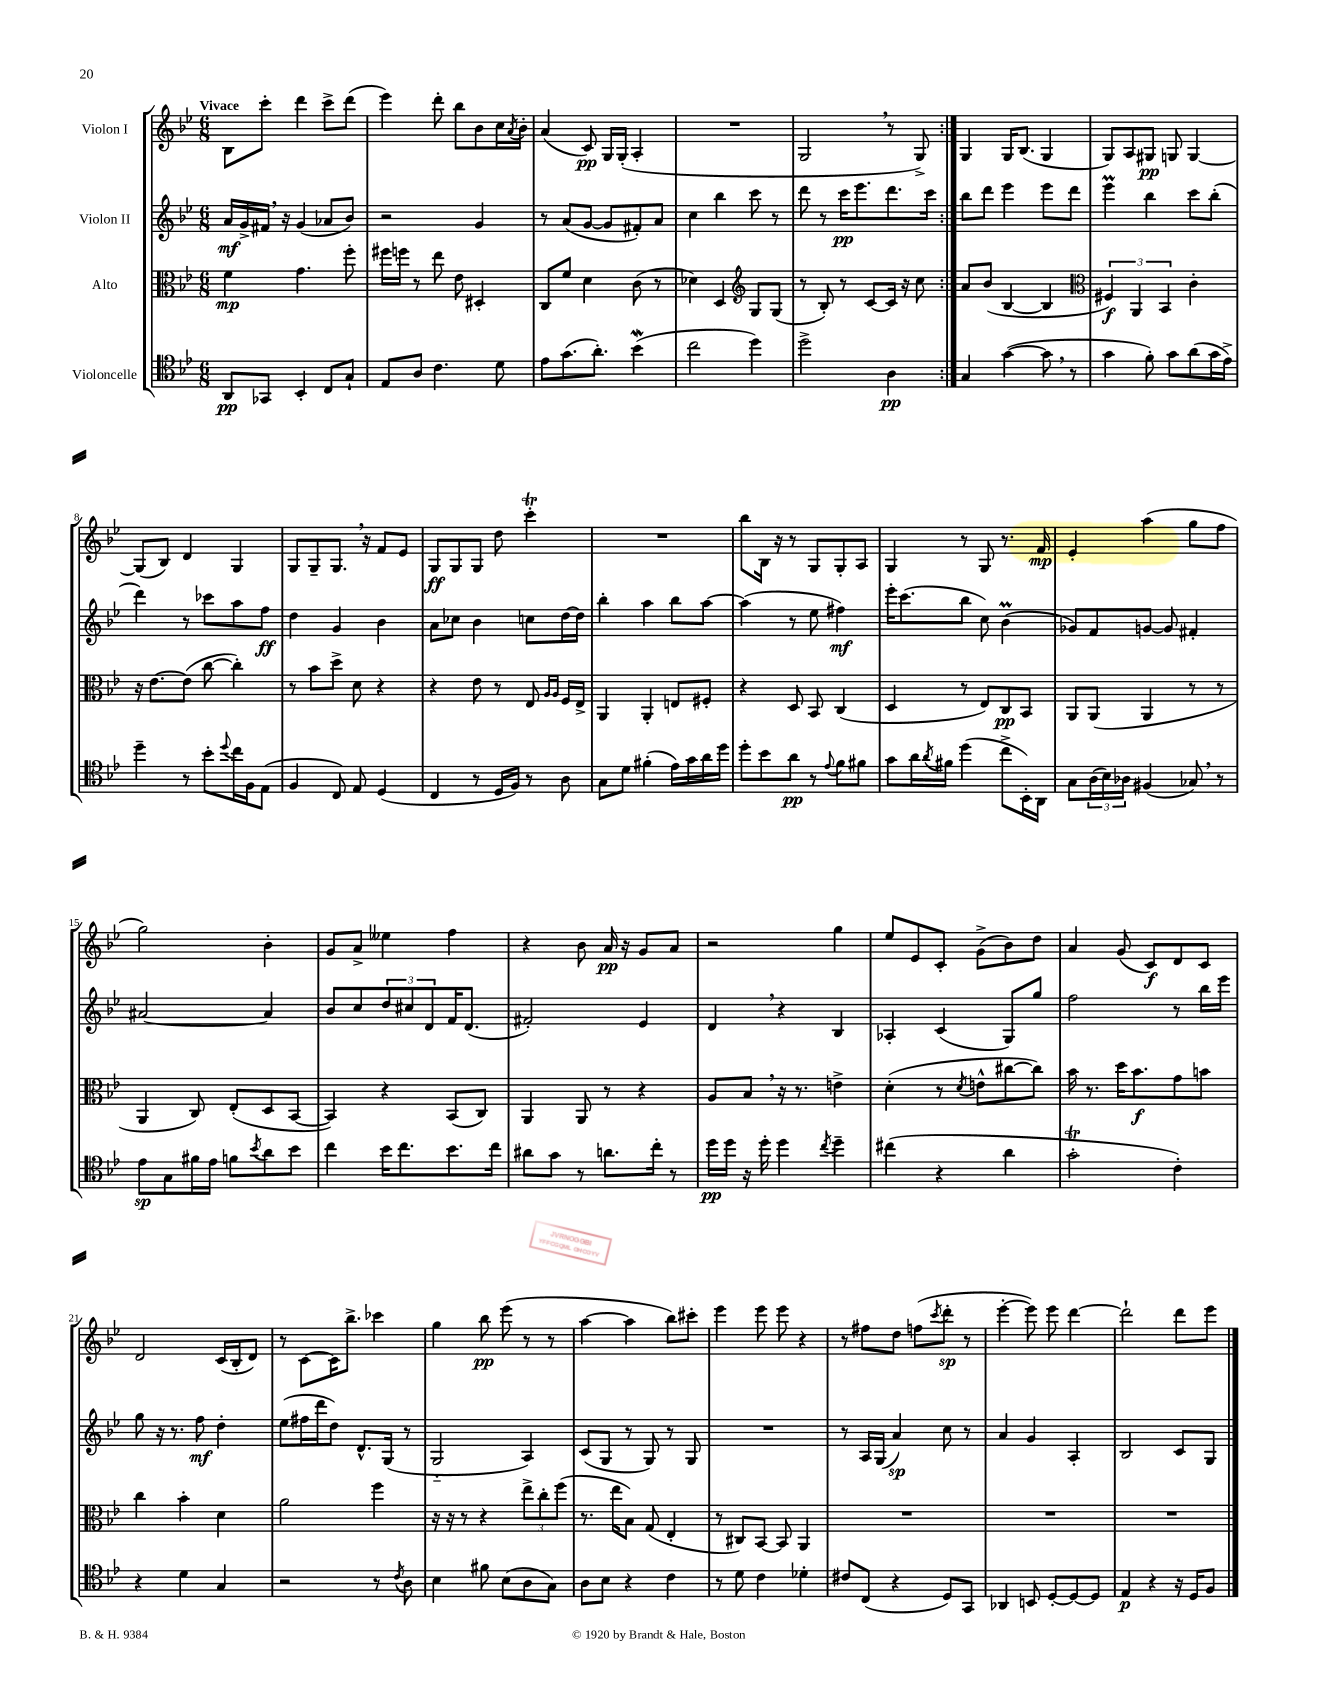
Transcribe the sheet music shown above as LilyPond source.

<<
\new StaffGroup <<
\new Staff = "s0" \with { instrumentName = "Violon I" } {
    \clef treble \key bes \major \numericTimeSignature \time 6/8 \tempo "Vivace"
    \repeat volta 2 { bes8 c'''8-. d'''4 c'''8-> d'''8( |
    ees'''4) d'''8-. bes''8 bes'8 c''16 \acciaccatura { a'8 } bes'16-. |
    a'4( c'8\pp) g16 g16-.( a4-. |
    R2. |
    g2 \breathe r8 g8->) | }
    g4 g16 bes8.( g4 |
    g8) a8 gis8\pp g8 g4~ |
    g8( bes8) d'4 g4 |
    g8 g8-- g8. \breathe r16 f'8 ees'8 |
    g8\ff g8 g8 d''8 c'''4-.\trill |
    R2. |
    bes''8 bes16 r16 r8 g8 g8-. a8 |
    g4 r8 g8 r8. f'16\mp |
    ees'4-. a''4( g''8 f''8 |
    g''2) bes'4-. |
    g'8 a'8-> eeses''4 f''4 |
    r4 bes'8 a'16\pp r16 g'8 a'8 |
    r2 g''4 |
    ees''8 ees'8 c'8-. g'8->( bes'8) d''8 |
    a'4 g'8( c'8\f) d'8 c'8 |
    d'2 c'16( bes16-. d'8) |
    r8 c'8~ c'16 bes''8.-> ces'''4 |
    g''4 bes''8\pp ees'''8( r8 r8 |
    a''4~ a''4 bes''8) cis'''8-. |
    ees'''4 ees'''8 ees'''8 r4 |
    r8 fis''8 d''8 f''8( \acciaccatura { c'''8 } d'''8-.\sp r8 |
    ees'''4~-. ees'''8) ees'''8 d'''4~ |
    d'''2-! d'''8 ees'''8 \bar "|." |
}
\new Staff = "s1" \with { instrumentName = "Violon II" } {
    \clef treble \key bes \major \numericTimeSignature \time 6/8
    \repeat volta 2 { a'16\mf g'16-> fis'16 \breathe r16 g'4( aes'8 bes'8) |
    r2 g'4 |
    r8 a'8( g'8~ g'8 fis'8-.) a'8 |
    c''4 bes''4 c'''8 r8 |
    d'''8 r8 c'''16\pp ees'''8. d'''8. c'''16 | }
    bes''8 d'''8 ees'''4 ees'''8 d'''8 |
    ees'''4\prall bes''4 c'''8 bes''8-.( |
    d'''4) r8 ces'''8 a''8 f''8\ff |
    d''4 g'4 bes'4 |
    a'8 ces''8 bes'4 c''8 d''16~ d''16 |
    bes''4-. a''4 bes''8 a''8~ |
    a''4( r8 ees''8 fis''4\mf) |
    ees'''16-. c'''8.( bes''8 c''8) bes'4\prall( |
    ges'8) f'8 g'8~ g'8 fis'4-. |
    ais'2~ ais'4 |
    bes'8 c''8 \tuplet 3/2 { d''8 cis''8 d'8 } f'16 d'8.( |
    fis'2-.) ees'4 |
    d'4 \breathe r4 bes4 |
    aes4-. c'4( g8) g''8 |
    f''2 r8 bes''16 ees'''16 |
    g''8 r16 r8. f''8\mf d''4-. |
    ees''8( fis''16 d'''16 d''8) d'8.-^ g16( r8 |
    g2-_ a4) |
    c'8( g8 r8 g8) r8 g8 |
    R2. |
    r8 a16 g16( a'4\sp) c''8 r8 |
    a'4 g'4 a4-. |
    bes2 c'8 g8 \bar "|." |
}
\new Staff = "s2" \with { instrumentName = "Alto" } {
    \clef alto \key bes \major \numericTimeSignature \time 6/8
    \repeat volta 2 { f'4\mp g'4. f''8-. |
    fis''16 f''16 r8 ees''8 ees'8 dis4-. |
    c8 f'8 d'4 c'8( r8 |
    des'4) d4 \clef treble g8 g8( |
    r8 bes8-.) r8 c'8~ c'16 r16 c''8 | }
    a'8 bes'8( bes4~ bes4 |
    \clef alto \tuplet 3/2 { fis4\f) a,4 bes,4 } c'4-. |
    r16 ees'8.~ ees'8( c''8~ c''4-.) |
    r8 bes'8 d''8-> d'8 r4 |
    r4 ees'8 r8 ees8 \grace { a16 a16 } f16 ees16-> |
    a,4 a,4-. e8 fis8-. |
    r4 d8 bes,8 c4( |
    d4 r8 ees8) c8\pp bes,8 |
    a,8 a,8( a,4 r8 r8 |
    a,4 c8) ees8-.( d8 bes,8~ |
    bes,4) r4 bes,8( c8) |
    a,4 a,8 r8 r4 |
    a8 bes8 \breathe r16 r8. e'4-> |
    d'4-.( r8 \acciaccatura { d'8 } e'8-^ cis''8~ cis''8) |
    bes'16 r8. d''16 bes'8.\f g'8 b'8 |
    c''4 bes'4-. d'4 |
    a'2 f''4 |
    r16 r16 r8 r4 \tuplet 3/2 { ees''8-> c''8-. f''8( } |
    r8. ees''16 bes8) g8( ees4-. |
    r8 cis8) bes,8~ bes,8 a,4 |
    R2. |
    R2. |
    R2. \bar "|." |
}
\new Staff = "s3" \with { instrumentName = "Violoncelle" } {
    \clef tenor \key bes \major \numericTimeSignature \time 6/8
    \repeat volta 2 { a,8\pp ges,8 bes,4-. c8 g8-! |
    ees8 a8 c'4. d'8 |
    ees'8 g'8.( a'8.-.) bes'4\mordent( |
    c''2 d''4) |
    d''2-> a4\pp | }
    g4 g'4~( g'8 \breathe r8 |
    g'4 f'8-.) g'8 a'8( g'16 ees'16->) |
    d''4-- r8 bes'8-. \appoggiatura { d''8 } c''16 f16 ees8( |
    f4 c8) ees8 d4( |
    c4 r8 d16 f16) r8 a8 |
    g8 d'8 fis'4-.( ees'16) g'16 a'16 d''16 |
    d''8-. bes'8 a'8\pp r8 \appoggiatura { ees'8 } f'8 fis'8 |
    g'8 a'16 \acciaccatura { a'8 } fis'16 d''4( c''8-> bes,16-.) a,16 |
    g8 \tuplet 3/2 { a16( bes16) aes16 } fis4( ges8) \breathe r8 |
    ees'8\sp g8 fis'16 ees'16 f'8 \acciaccatura { bes'8 } a'8 bes'8 |
    c''4 bes'16 c''8. bes'8. c''16 |
    ais'8 g'8 r8 a'8. c''16-. r8 |
    d''16\pp d''16 r16 d''16-. d''4 \acciaccatura { c''8 } d''4-- |
    cis''4( r4 a'4 |
    g'2-.\trill c'4-.) |
    r4 d'4 g4 |
    r2 r8 \acciaccatura { c'8 } a8 |
    bes4 fis'8 bes8( a8 g8) |
    a8 bes8 r4 c'4 |
    r8 d'8 c'4 des'4-. |
    cis'8 c8( r4 d8) g,8 |
    aes,4 b,8 d8~-. d8~ d8 |
    ees4\p r4 r16 d16 f8 \bar "|." |
}
>>
>>
